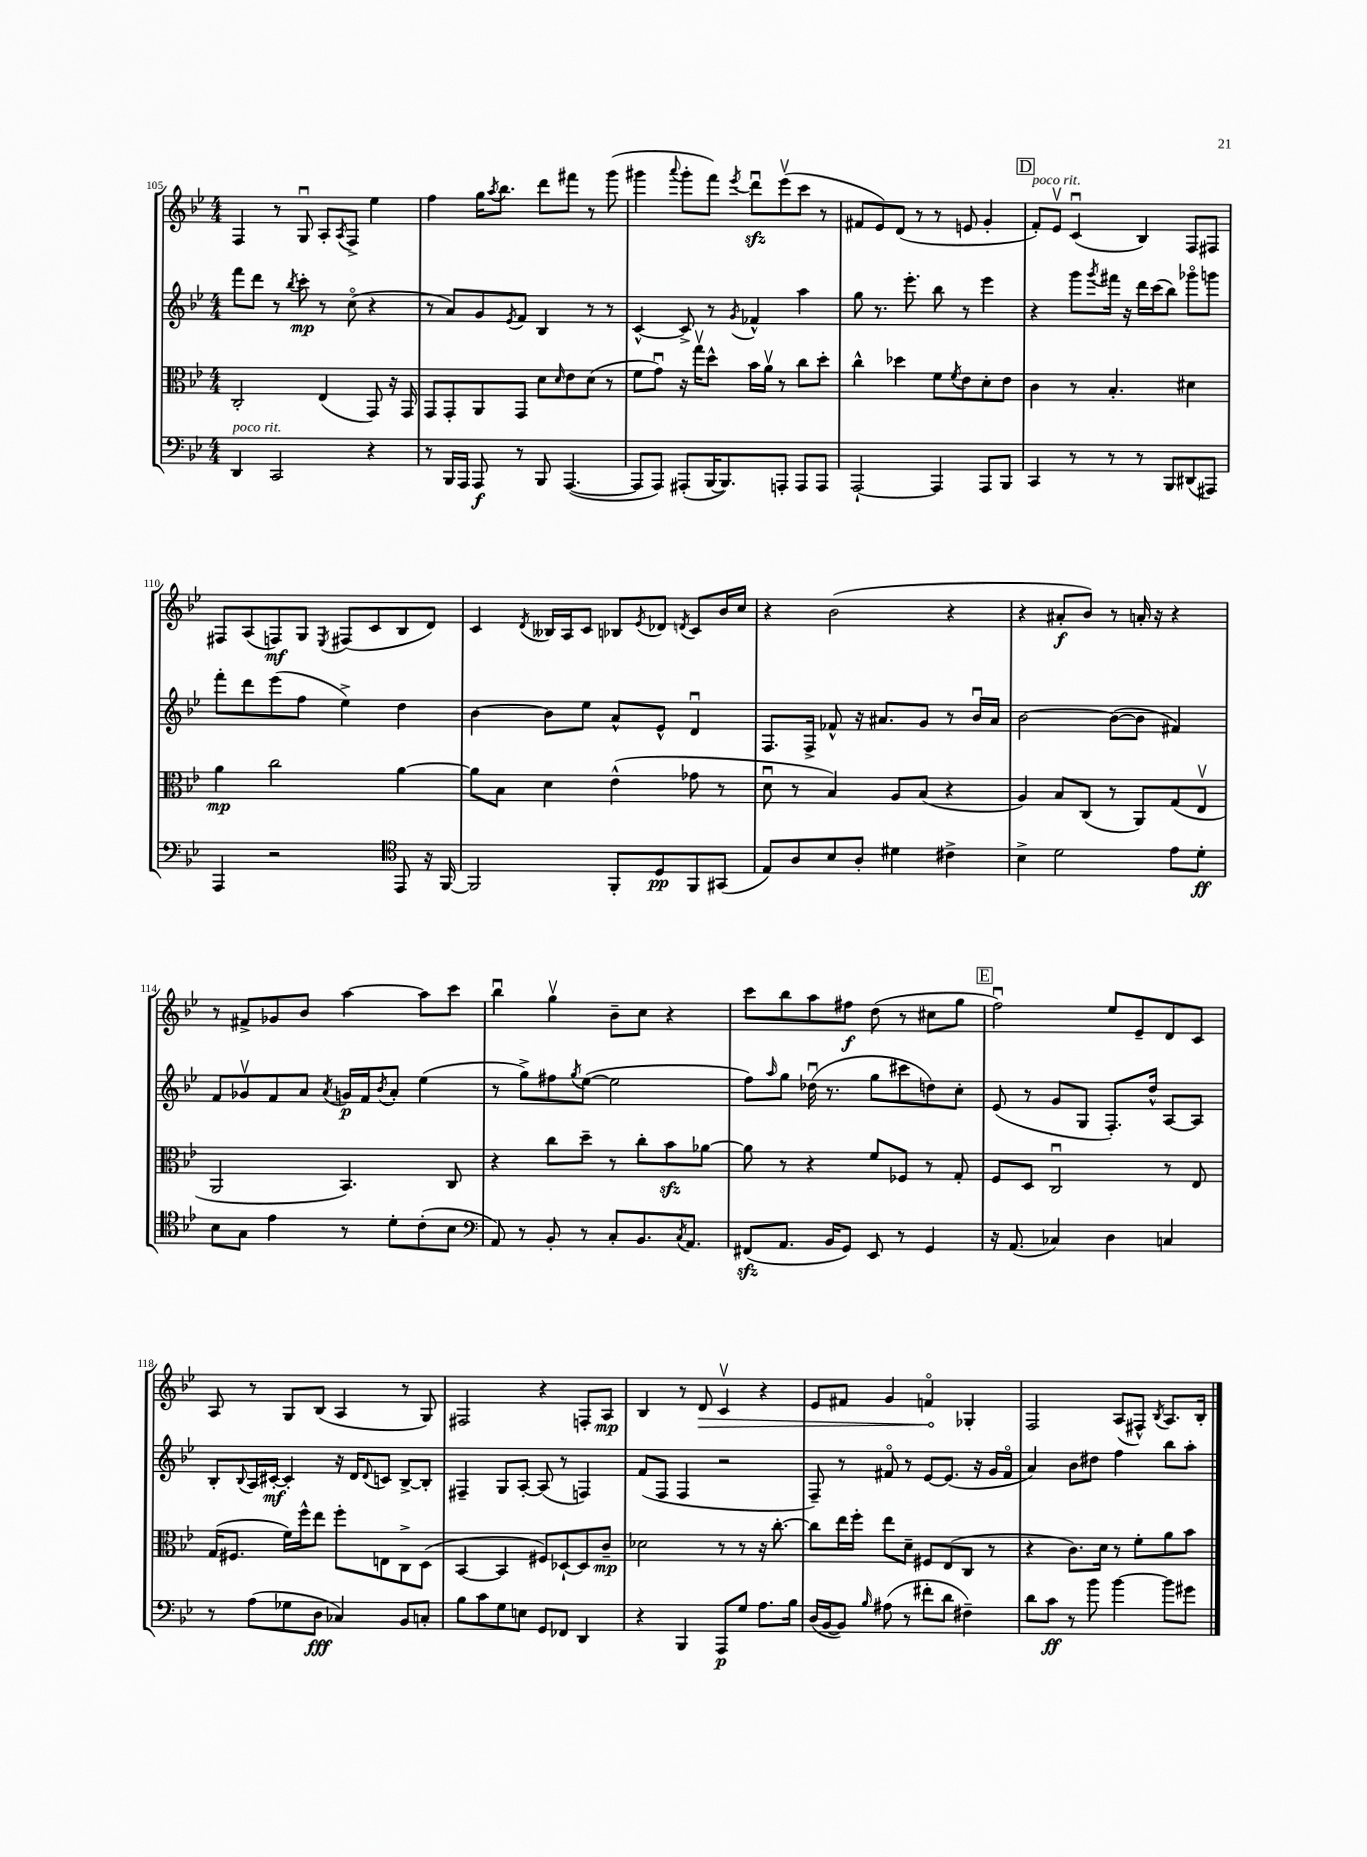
<<
\new StaffGroup <<
\new Staff = "s0" {
    \clef treble \key bes \major \numericTimeSignature \time 4/4
    f4 r8 g8\downbow a8-. \acciaccatura { a8 } f8-> ees''4 |
    f''4 g''16 \acciaccatura { a''8 } bes''8. d'''8 fis'''8 r8 g'''8( |
    gis'''4 \appoggiatura { a'''8 } gis'''8-. f'''8) \acciaccatura { ees'''8 } d'''8\downbow\sfz ees'''8\upbow( c'''8 r8 |
    fis'8 ees'8) d'8( r8 r8 e'8 g'4-. |
    \mark \markup { \box "D" } f'8-.^\markup { \italic "poco rit." }) ees'8\upbow c'4\downbow( bes4) f8 fis8 |
    fis8 a8( f8\mf) g8 \acciaccatura { ees8 } fis8( c'8 bes8 d'8) |
    c'4 \acciaccatura { d'8 } beses16 a16 c'8 bes8 \acciaccatura { ees'8 } des'8 \acciaccatura { d'8 } c'8 bes'16 c''16 |
    r4 bes'2( r4 |
    r4 ais'8-.\f bes'8) r8 a'16-. r16 r4 |
    r8 fis'8-> ges'8 bes'8 a''4~ a''8 c'''8 |
    bes''4\downbow g''4\upbow bes'8-- c''8 r4 |
    c'''8 bes''8 a''8 fis''8\f d''8( r8 cis''8 g''8 |
    \mark \markup { \box "E" } f''2\downbow) ees''8 ees'8-- d'8 c'8 |
    a8 r8 g8 bes8( a4 r8 g8) |
    fis2 r4 f8-. a8\mp |
    bes4 r8 \once \override Hairpin.circled-tip = ##t d'8\> c'4\upbow r4 |
    ees'8 fis'8 g'4 f'4\flageolet\! ges4-. |
    f2 a8( fis8-^) \acciaccatura { bes8 } a8. bes16-. \bar "|." |
}
\new Staff = "s1" {
    \clef treble \key bes \major \numericTimeSignature \time 4/4
    f'''8 d'''8 r8 \acciaccatura { bes''8 } c'''8-.\mp r8 c''8\flageolet( r4 |
    r8 a'8) g'8 \acciaccatura { ees'8 } f'8 bes4 r8 r8 |
    c'4~-^ c'8-> r8 \acciaccatura { g'8 } fes'4-^ a''4 |
    g''8 r8. ees'''8.-. bes''8 r8 ees'''4 |
    \mark \markup { \box "D" } r4 g'''8 \acciaccatura { g'''8 } fis'''16 r16 d'''16 c'''16( bes''8) ges'''8\flageolet g'''8 |
    f'''8-. d'''8 ees'''8( f''8 ees''4->) d''4 |
    bes'4~ bes'8 ees''8 a'8-^ ees'8-^ d'4\downbow |
    f8. f16-> fes'8-^ r16 ais'8. g'8 r8 bes'16\downbow ais'16 |
    bes'2~ bes'8~( bes'8 fis'4) |
    f'8 ges'8\upbow f'8 a'8 \acciaccatura { a'8 } g'16\p f'16 \acciaccatura { bes'8 } a'8-. ees''4( |
    r8 g''8->) fis''8 \acciaccatura { g''8 } ees''8~( ees''2 |
    f''8) \grace { a''16 } g''8 des''16\downbow( r8. g''8 cis'''8 d''8) c''8-. |
    \mark \markup { \box "E" } ees'8( r8 g'8 g8 f8.-.) d''16-^ a8~ a8 |
    bes8-. \appoggiatura { bes8 } a16 cis'16~-.\mf cis'4-. r16 d'16 \appoggiatura { d'8 } c'8 bes8~-> bes8-. |
    fis4-- g8 a8~-. a8( r8 f4) |
    f'8( f8 f4 r2 |
    f8--) r8 fis'8\flageolet r8 ees'8~ ees'8.( r16 g'16 fis'16\flageolet |
    a'4) bes'8 dis''8 f''4 bes''8 a''8-. \bar "|." |
}
\new Staff = "s2" {
    \clef alto \key bes \major \numericTimeSignature \time 4/4
    c2-. ees4( g,8) r16 g,16 |
    g,8 g,8-. a,8 g,8 d'8 \grace { d'16 } ees'8 d'8( r8 |
    f'8 g'8\downbow) r16 g''16\upbow d''8-^ bes'16 a'16\upbow r8 c''8 d''8-. |
    c''4-^ des''4 f'8 \acciaccatura { f'8 } ees'8 d'8-. ees'8 |
    \mark \markup { \box "D" } c'4 r8 bes4.-. dis'4 |
    a'4\mp c''2 a'4~ |
    a'8 bes8 d'4 ees'4-^( ges'8 r8 |
    d'8\downbow r8 bes4) a8 bes8( r4 |
    a4) bes8 c8( r8 a,8) g8( ees8\upbow |
    a,2 bes,4.) c8 |
    r4 c''8 d''8-- r8 c''8-. bes'8\sfz aes'8~ |
    aes'8 r8 r4 f'8 fes8 r8 g8-. |
    \mark \markup { \box "E" } f8 d8 c2\downbow r8 ees8 |
    g16( fis8. f'16) f''16-^ ees''8 f''8-. e8 c8-> d8( |
    bes,4~ bes,4 fis8) des8~-! des8 c'8--\mp |
    des'2 r8 r8 r16 c''8.~-. |
    c''8 ees''16 f''16-. ees''8 d'8-- fis8 ees8( c8 r8 |
    r4 c'8.) d'16 r8 f'8-. a'8 bes'8 \bar "|." |
}
\new Staff = "s3" {
    \clef bass \key bes \major \numericTimeSignature \time 4/4
    d,4^\markup { \italic "poco rit." } c,2 r4 |
    r8 bes,,16 a,,16 a,,8\f r8 bes,,8 a,,4.~( |
    a,,8 a,,8) ais,,8-.( bes,,16~ bes,,8.) a,,8-. a,,8 a,,8 |
    a,,2~-! a,,4 a,,8 bes,,8 |
    \mark \markup { \box "D" } c,4 r8 r8 r8 bes,,8 dis,8( ais,,8) |
    a,,4 r2 \clef tenor ees,8 r16 f,16~ |
    f,2 f,8-. d8\pp f,8 gis,8( |
    ees8) a8 bes8 a8-. dis'4 cis'4-> |
    bes4-> d'2 ees'8 d'8-.\ff |
    bes8 g8 ees'4 r8 d'8-. c'8-.( bes8 |
    \clef bass a,8) r8 bes,8-. r8 c8-. bes,8. \acciaccatura { c8 } a,8. |
    fis,8\sfz( a,8. bes,16 g,8) ees,8 r8 g,4 |
    \mark \markup { \box "E" } r16 a,8.( ces4) d4 c4 |
    r8 a8( ges8 d8\fff ces4) bes,8 c8-. |
    bes8 c'8 g8 e8 g,8 fes,8 d,4 |
    r4 bes,,4 a,,8\p g8 a8. bes16 |
    d16( bes,16~ bes,8) \grace { bes16 } ais8( r8 fis'8-. d'8 fis4--) |
    d'8 c'8\ff r8 bes'8 bes'4~ bes'8 gis'8 \bar "|." |
}
>>
>>
\layout { \context { \Score currentBarNumber = #105 } }
